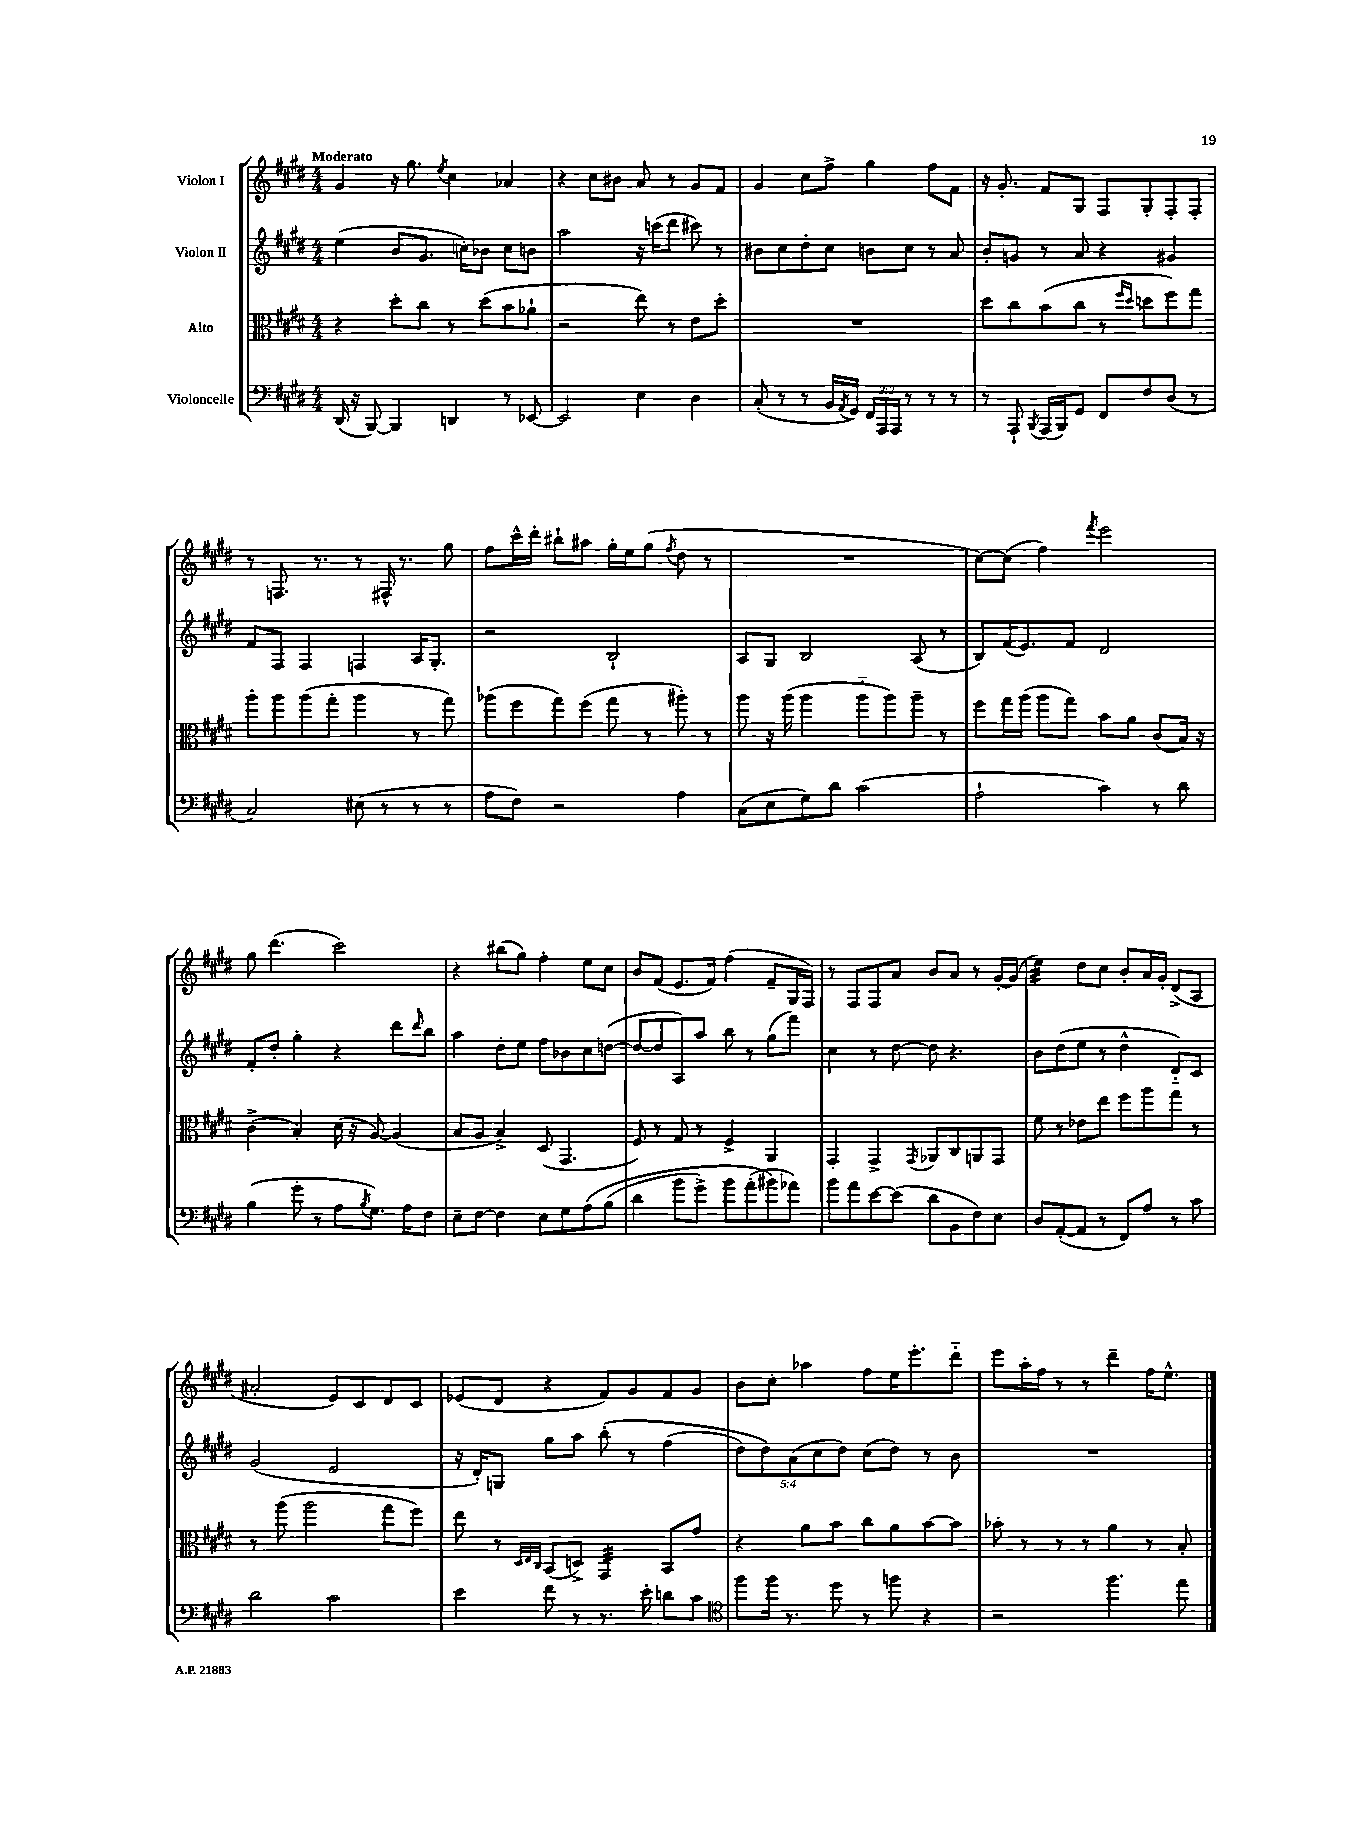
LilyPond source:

<<
\new StaffGroup <<
\new Staff = "s0" \with { instrumentName = "Violon I" } {
    \clef treble \key e \major \numericTimeSignature \time 4/4 \tempo "Moderato"
    gis'4 r16 gis''8. \acciaccatura { e''8 } cis''4 aes'4 |
    r4 cis''8 bis'8 a'8 r8 gis'8 fis'8 |
    gis'4 cis''8 fis''8-> gis''4 fis''8 fis'8 |
    r16 gis'8.-. fis'8 gis8 fis8 gis8-. fis8-. fis8-. |
    r8 f8. r8. r8 fis16-^ r8. gis''8 |
    fis''8 cis'''16-^ dis'''16-. bis''8-! ais''8 gis''16-. e''16 gis''8( \acciaccatura { fis''8 } dis''8 r8 |
    R1 |
    cis''8~) cis''8( fis''4) \acciaccatura { fis'''8 } e'''2 |
    gis''8 dis'''4.( cis'''2) |
    r4 bis''8( gis''8) fis''4-. e''8 cis''8 |
    b'8 fis'8( e'8. fis'16) fis''4( fis'8-- gis16 fis16) |
    r8 fis8 fis8 a'8 b'8 a'8 r8 gis'16~-. gis'16( |
    e''4:32) dis''8 cis''8 b'8-. a'16 gis'16-. dis'8->( a8 |
    ais'2-. e'8) cis'8 dis'8 cis'8 |
    ees'8( dis'8 r4 fis'8) gis'8 fis'8 gis'8 |
    b'8 cis''8-. aes''4 fis''8 e''16 e'''8.-. dis'''8-_ |
    e'''8 a''16-. fis''16 r8 r8 dis'''4-- fis''16 e''8.-^ \bar "|." |
}
\new Staff = "s1" \with { instrumentName = "Violon II" } {
    \clef treble \key e \major \numericTimeSignature \time 4/4 \override Staff.TupletNumber.text = #tuplet-number::calc-fraction-text
    e''4( b'8 gis'8. c''16-.) bes'8 c''8 b'8 |
    a''2 r16 c'''16( dis'''8 cis'''8) r8 |
    bis'8 cis''8 dis''8-. cis''8 b'8 cis''8 r8 a'8 |
    b'8-. g'8 r8 a'8 r4 gis'4 |
    fis'8 fis8 fis4 f4 a16 gis8.-. |
    r2 b2-! |
    a8 gis8 b2 a8( r8 |
    b8) fis'16( e'8.) fis'8 dis'2 |
    fis'8-. dis''8-. gis''4-. r4 dis'''8 \grace { dis'''16 } b''8 |
    a''4 dis''8-. e''8 fis''8 bes'8 cis''8 d''8~( |
    d''8~ d''8 a8) a''8 b''8 r8 gis''8( fis'''8) |
    cis''4 r8 dis''8~ dis''8 r4. |
    b'8 dis''8( e''8 r8 dis''4-^ dis'8-_) cis'8 |
    gis'2( e'2 |
    r16 dis'16-.) g8 gis''8 a''8 b''8-.\( r8 fis''4( |
    \tuplet 5/4 { dis''8) dis''8\) a'8( cis''8 dis''8) } cis''8( dis''8) r8 b'8 |
    R1 \bar "|." |
}
\new Staff = "s2" \with { instrumentName = "Alto" } {
    \clef alto \key e \major \numericTimeSignature \time 4/4
    r4 dis''8-. cis''8 r8 dis''8( b'8 aes'8-! |
    r2 e''8) r8 e'8 dis''8-. |
    R1 |
    dis''8 cis''8 b'8( cis''8 r8 \grace { fis''16 dis''16 } d''8 fis''8) gis''8 |
    a''8-. a''8 a''8( gis''8-. a''4 r8 gis''8) |
    aes''8( fis''8 gis''8) fis''8( gis''8 r8 ais''8-.) r8 |
    a''8 r16 a''16( a''4 a''8-_ a''8) a''8-- r8 |
    fis''8 gis''16 a''16( a''8 gis''8) b'8 a'8 cis'8( b16) r16 |
    cis'4->( b4-.) dis'16( r16 a8~) a4( |
    b8 a8 b4->) dis8( gis,4. |
    fis8) r8 gis8 r8 fis4-> a,4 |
    gis,4-. gis,4-> \acciaccatura { gis,8 } aes,8 cis8 a,8 gis,8 |
    fis'8 r8 ees'8 e''8 fis''8 a''8 gis''8 r8 |
    r8 a''8( a''2 gis''8 fis''8) |
    e''8 r8 \grace { dis32 e32 cis32 } b,8( d8->) gis,4:32 b,8 gis'8 |
    r4 a'8 b'8 cis''8 a'8 b'8~ b'8 |
    bes'8-. r8 r8 r8 a'4 r8 b8-. \bar "|." |
}
\new Staff = "s3" \with { instrumentName = "Violoncelle" } {
    \clef bass \key e \major \numericTimeSignature \time 4/4 \override Staff.TupletNumber.text = #tuplet-number::calc-fraction-text
    dis,16( r16 b,,8~) b,,4 d,4 r8 ees,8~ |
    ees,2 e4 dis4 |
    cis8-.( r8 r8 b,16 \acciaccatura { a,8 } gis,16) \tuplet 3/2 { fis,16 a,,16 a,,16 } r8 r8 r8 |
    r8 a,,8-! \acciaccatura { b,,8 } a,,16( b,,16) gis,8 fis,8 fis8 dis8( r8 |
    cis2) eis8( r8 r8 r8 |
    a8 fis8) r2 a4 |
    cis8( e8 gis8) dis'8 cis'2( |
    a2-! cis'4) r8 dis'8 |
    b4( gis'8-. r8 a8 \acciaccatura { b8 } gis8.) a16 fis8 |
    e8-- fis8~ fis4 e8 gis8 a8\( b8( |
    dis'4 b'8 gis'8->) b'8 a'8-.( bis'8\) aes'8) |
    b'8 a'8 e'8~ e'8( dis'8 b,8 fis8) e8 |
    dis8 a,8~-.( a,8 r8 fis,8) a8 r8 cis'8 |
    dis'2 cis'2 |
    e'4 fis'8 r8 r8. e'16-. d'8 cis'8 |
    \clef tenor fis''8 fis''16 r8. dis''8 r8 f''8 r4 |
    r2 fis''4. e''8 \bar "|." |
}
>>
>>
\layout { \context { \Score \remove "Bar_number_engraver" } }
